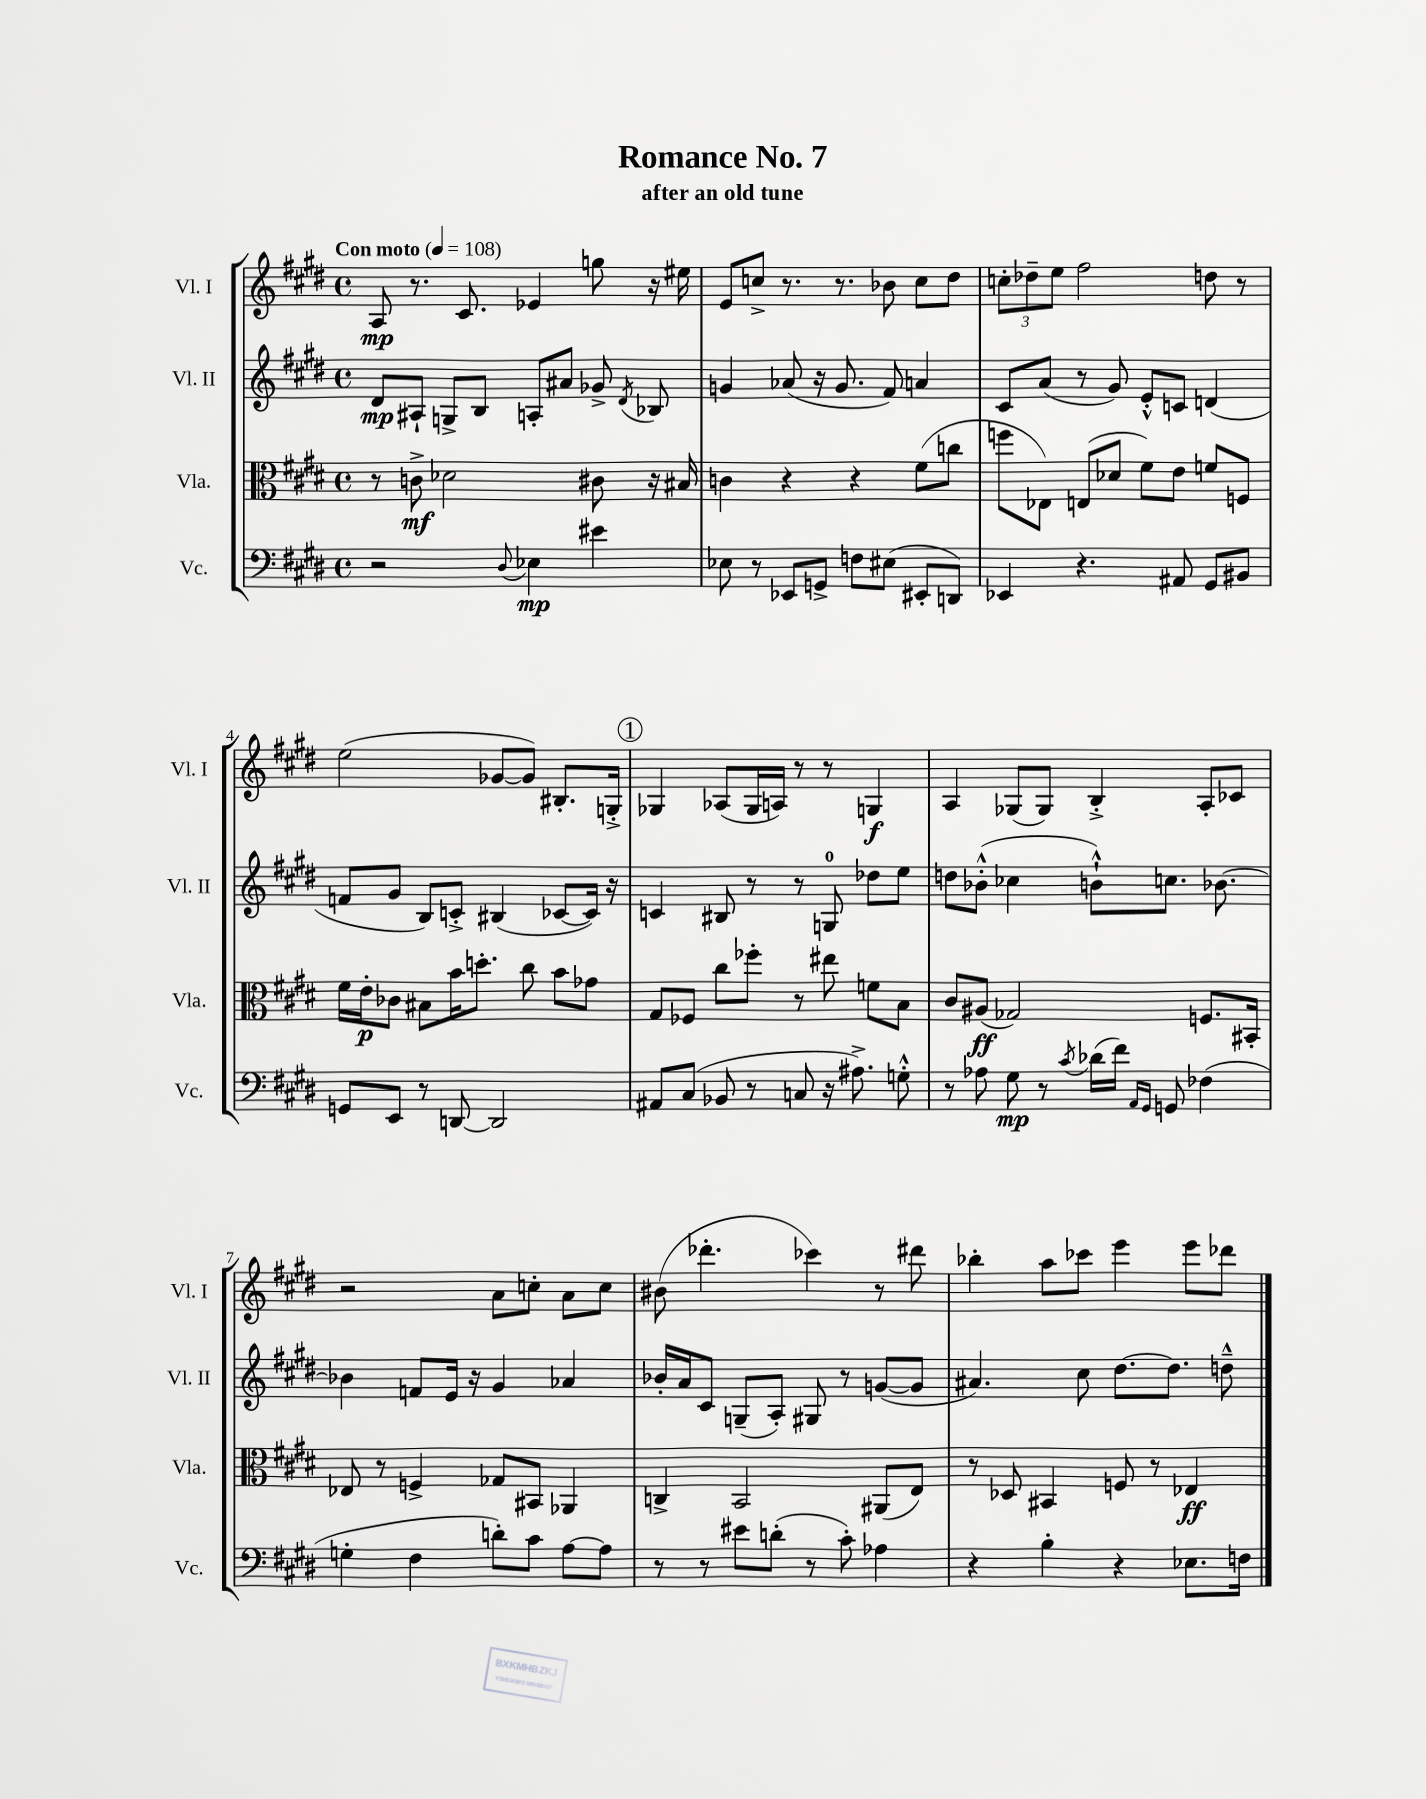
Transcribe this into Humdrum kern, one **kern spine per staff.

**kern	**dynam	**kern	**dynam	**kern	**dynam	**kern	**dynam
*part4	*part4	*part3	*part3	*part2	*part2	*part1	*part1
*staff4	*staff4	*staff3	*staff3	*staff2	*staff2	*staff1	*staff1
*I"Vc.	*	*I"Vla.	*	*I"Vl. II	*	*I"Vl. I	*
*I'Vc.	*	*I'Vla.	*	*I'Vl. II	*	*I'Vl. I	*
*clefF4	*	*clefC3	*	*clefG2	*	*clefG2	*
*k[f#c#g#d#]	*	*k[f#c#g#d#]	*	*k[f#c#g#d#]	*	*k[f#c#g#d#]	*
*M4/4	*	*M4/4	*	*M4/4	*	*M4/4	*
*met(c)	*	*met(c)	*	*met(c)	*	*met(c)	*
*MM108	*	*MM108	*	*MM108	*	*MM108	*
=1	=1	=1	=1	=1	=1	=1	=1
!	!	!	!	!	!	!LO:TX:a:B:t=Con moto	!
2r	.	8r	.	8d#/L	mp	8A/	mp
.	.	8cn^\	mf	8A#X`/J	.	8.r	.
.	.	2d-X\	.	8Gn^/L	.	.	.
.	.	.	.	.	.	8.c#/	.
.	.	.	.	8B/J	.	.	.
8qqD#/	.	.	.	.	.	.	.
4E-X\	mp	.	.	8An'/L	.	4e-X/	.
.	.	.	.	8a#X/J	.	.	.
4e#X\	.	8c#X\	.	8g-X^/	.	8ggn\	.
.	.	.	.	8qd#/	.	.	.
.	.	16r	.	8B-X/	.	16r	.
.	.	16B#X/	.	.	.	16ee#X\	.
=2	=2	=2	=2	=2	=2	=2	=2
8E-X\	.	4cn\	.	4gn/	.	8e/L	.
8r	.	.	.	.	.	8ccn^/J	.
8EE-X/L	.	4r	.	(8a-X/	.	8.r	.
8GGn^/J	.	.	.	16r	.	.	.
.	.	.	.	8.g/	.	8.r	.
8Fn\L	.	4r	.	.	.	.	.
(8E#X\J	.	.	.	8f#/)	.	8b-X\	.
8EE#X'/L	.	(8f#\L	.	4an/	.	8cc\L	.
8DDn/J)	.	8ccn\J	.	.	.	8dd#\J	.
=3	=3	=3	=3	=3	=3	=3	=3
4EE-X/	.	8ffn\L	.	8c#/L	.	12ccn'\L	.
.	.	.	.	.	.	12dd-X~\	.
.	.	8E-X\J)	.	(8a/J	.	.	.
.	.	.	.	.	.	12ee\J	.
4.r	.	(8En/L	.	8r	.	2ff#\	.
.	.	8d-X/J	.	8g#/)	.	.	.
.	.	8f#\L)	.	8e'^^/L	.	.	.
8AA#X/	.	8e\J	.	8cn/J	.	.	.
8GG#/L	.	8fn/L	.	(4dn/	.	8ddn\	.
8BB#X/J	.	8Fn/J	.	.	.	8r	.
!!LO:LB:g=z
=4	=4	=4	=4	=4	=4	=4	=4
8GGn/L	.	16f#\LL	.	8fn/L	.	(2ee\	.
.	.	16e'\J	p	.	.	.	.
8EE/J	.	8c-X\J	.	8g#/J	.	.	.
8r	.	8B#X\L	.	8B/L)	.	.	.
[8DDn/	.	16b\K	.	8cn'^/J	.	.	.
.	.	8.ddn'\J	.	.	.	.	.
2DD/]	.	.	.	(4B#X/	.	[8g-X/L	.
.	.	8cc#\	.	.	.	8g-/J])	.
.	.	8b\L	.	[8c-X/L	.	8.B#X'/L	.
.	.	8g-X\J	.	16c-/Jk])	.	.	.
.	.	.	.	16r	.	16Gn'^/Jk	.
!!LO:REH:place=s1:t=1
=5	=5	=5	=5	=5	=5	=5	=5
8AA#X/L	.	8G#/L	.	4cn/	.	4G-X/	.
(8C#/J	.	8F-X/J	.	.	.	.	.
8BB-X/	.	8cc#\L	.	8B#X/	.	(8A-X/L	.
8r	.	8ff-X'\J	.	8r	.	16G-/L	.
.	.	.	.	.	.	16An/JJ)	.
8Cn/	.	8r	.	8r	.	8r	.
16r	.	8ee#X\	.	8Gn/	.	8r	.
8.A#X^\)	.	.	.	.	.	.	.
.	.	8fn\L	.	8dd-X\L	.	4Gn/	f
8Gn'^^\	.	8B\J	.	8ee\J	.	.	.
=6	=6	=6	=6	=6	=6	=6	=6
8r	.	8c#/L	.	8ddn\L	.	4A/	.
8A-X\	.	(8A#X/J	ff	(8b-X'^^\J	.	.	.
8G#\	mp	2G-X/)	.	4cc-X\	.	(8G-X/L	.
8r	.	.	.	.	.	8G-/J)	.
8qc#/	.	.	.	.	.	.	.
(16d-X\LL	.	.	.	8bn`^^\L)	.	4B'^/	.
16f#\JJ)	.	.	.	.	.	.	.
16qqAA/LL	.	.	.	.	.	.	.
16qqGG#/JJ	.	.	.	.	.	.	.
8GGn/	.	.	.	8.ccn\J	.	.	.
(4F-X\	.	8.Fn/L	.	.	.	8A'/L	.
.	.	.	.	[8.b-X\	.	.	.
.	.	.	.	.	.	8c-X/J	.
.	.	16BB#X'/Jk	.	.	.	.	.
!!LO:LB:g=z
=7	=7	=7	=7	=7	=7	=7	=7
4Gn'\	.	8E-X/	.	4b-X\]	.	2r	.
.	.	8r	.	.	.	.	.
4F#\	.	4Fn^/	.	8fn/L	.	.	.
.	.	.	.	16e/Jk	.	.	.
.	.	.	.	16r	.	.	.
8dn'\L)	.	8G-X/L	.	4g#/	.	8a\L	.
8c#\J	.	8BB#X/J	.	.	.	8ccn'\J	.
[8A\L	.	4AA-X/	.	4a-X/	.	8a\L	.
8A\J]	.	.	.	.	.	8cc\J	.
=8	=8	=8	=8	=8	=8	=8	=8
8r	.	4Cn^/	.	16b-X'/LL	.	(8b#X\	.
.	.	.	.	16a/J	.	.	.
8r	.	.	.	8c#/J	.	4.ddd-X'\	.
8e#X\L	.	2BB/	.	(8Gn~/L	.	.	.
(8dn'\J	.	.	.	8A'/J)	.	.	.
8r	.	.	.	8G#X/	.	4ccc-X\)	.
8c#'\)	.	.	.	8r	.	.	.
4A-X\	.	(8AA#X/L	.	([8gn/L	.	8r	.
.	.	8E/J)	.	8g/J]	.	8ddd#X\	.
=9	=9	=9	=9	=9	=9	=9	=9
4r	.	8r	.	4.a#X/)	.	4bb-X'\	.
.	.	8D-X/	.	.	.	.	.
4B'\	.	4BB#X/	.	.	.	8aa\L	.
.	.	.	.	8cc#\	.	8ccc-X\J	.
4r	.	8Fn/	.	[8.dd#\L	.	4eee\	.
.	.	8r	.	.	.	.	.
.	.	.	.	8.dd#\J]	.	.	.
8.E-X\L	.	4E-X/	ff	.	.	8eee\L	.
.	.	.	.	8ddn~^^\	.	8ddd-X\J	.
16Fn\Jk	.	.	.	.	.	.	.
==	==	==	==	==	==	==	==
*-	*-	*-	*-	*-	*-	*-	*-
